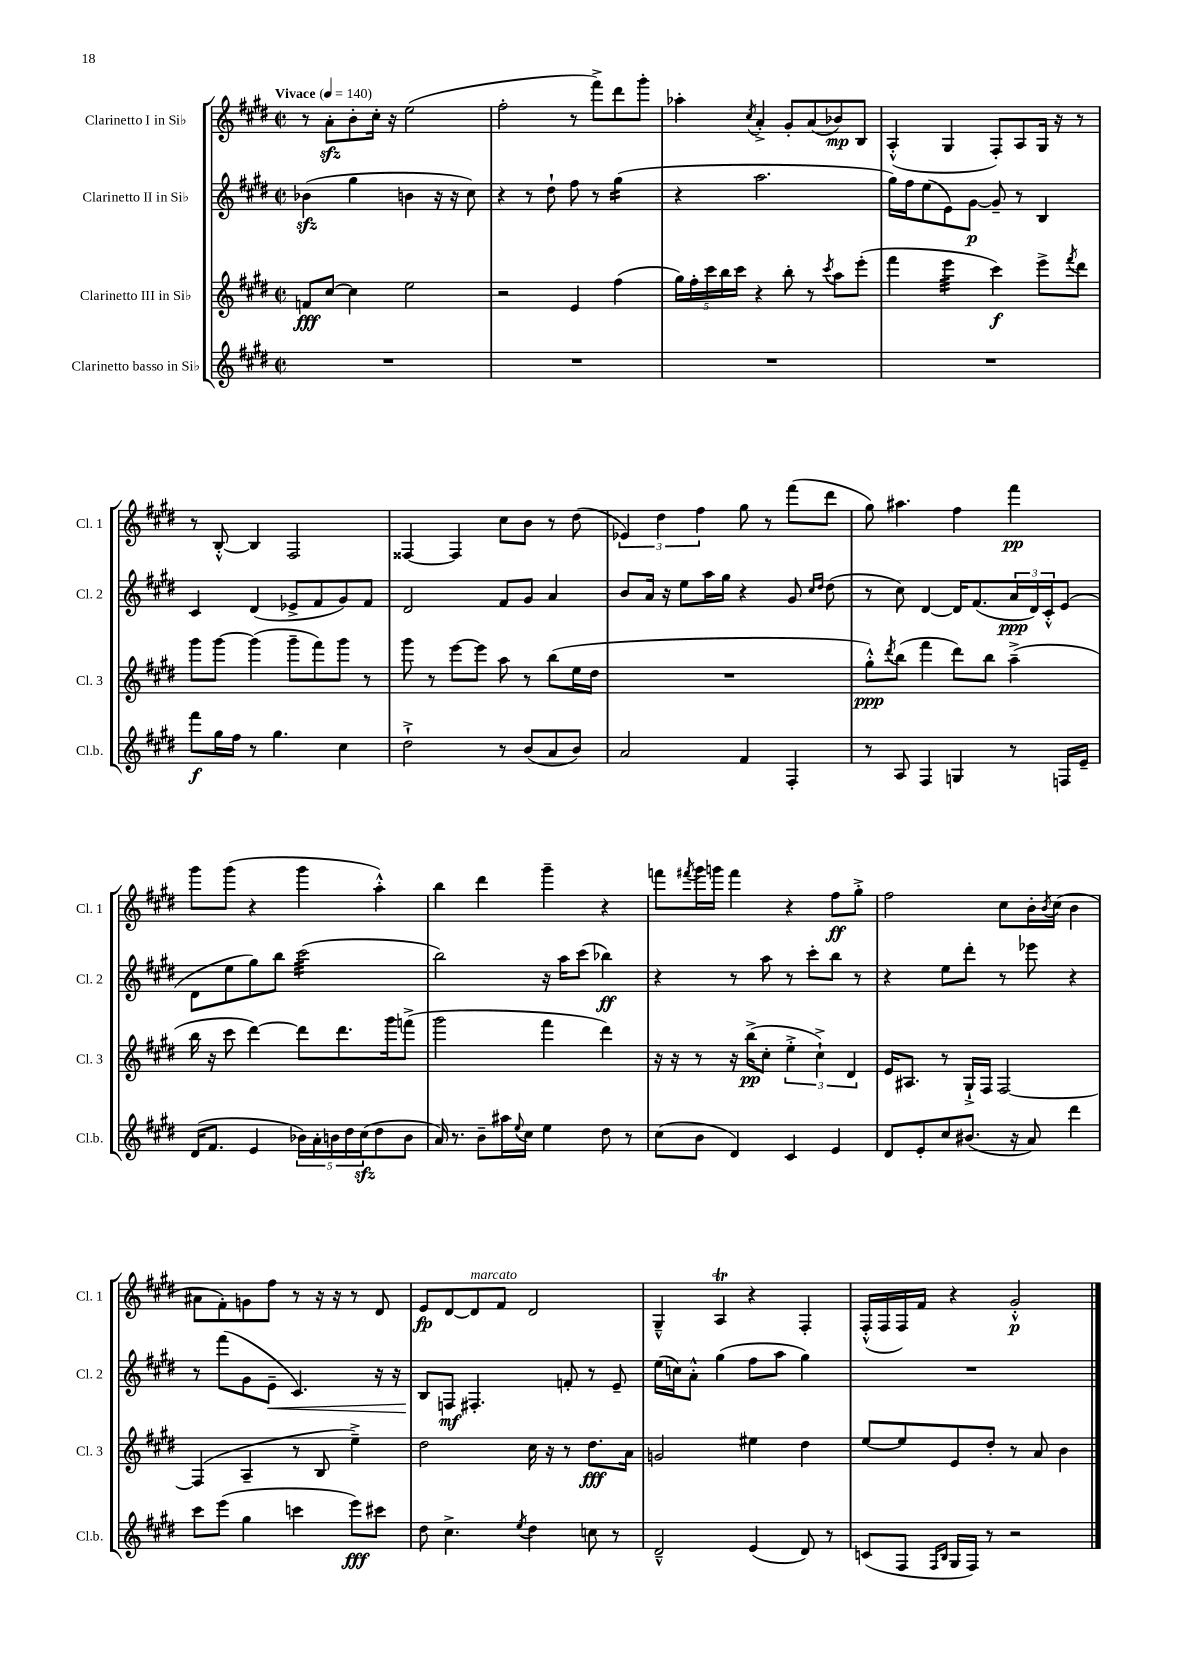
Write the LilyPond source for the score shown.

<<
\new StaffGroup <<
\new Staff = "s0" \with { instrumentName = "Clarinetto I in Sib" shortInstrumentName = "Cl. 1" } {
    \clef treble \key e \major \defaultTimeSignature \time 2/2 \tempo "Vivace" 4 = 140
    r8 a'8-.\sfz b'8-. cis''16-. r16 e''2( |
    fis''2-. r8 fis'''8->) dis'''8 gis'''8-. |
    aes''4-. \acciaccatura { cis''8 } a'4-.-> gis'8-. a'8( bes'8\mp) b8 |
    a4-.-^( gis4 fis8-.) a8 gis16 r16 r8 |
    r8 b8~-.-^ b4 fis2 |
    fisis4~ fisis4 cis''8 b'8 r8 dis''8( |
    \tuplet 3/2 { ees'4) dis''4 fis''4 } gis''8 r8 fis'''8( dis'''8 |
    gis''8) ais''4. fis''4 fis'''4\pp |
    gis'''8 gis'''8( r4 gis'''4 a''4-.-^) |
    b''4 dis'''4 gis'''4-- r4 |
    f'''8 \acciaccatura { fis'''8 } gis'''16 g'''16 fis'''4 r4 fis''8\ff gis''8-.-> |
    fis''2 cis''8 b'16-. \acciaccatura { b'8 } cis''16( b'4 |
    ais'8 fis'8-.) g'8 fis''8 r8 r16 r16 r8 dis'8 |
    e'8\fp dis'8~ dis'8^\markup { \italic "marcato" } fis'8 dis'2 |
    gis4---^ a4\trill r4 fis4-. |
    fis16-.-^( fis16 fis16) fis'16 r4 gis'2-.-^\p \bar "|." |
}
\new Staff = "s1" \with { instrumentName = "Clarinetto II in Sib" shortInstrumentName = "Cl. 2" } {
    \clef treble \key e \major \defaultTimeSignature \time 2/2
    bes'4\sfz( gis''4 b'4 r16 r16 cis''8) |
    r4 r8 dis''8-! fis''8 r8 gis''4:16( |
    r4 a''2. |
    gis''16) fis''16 e''8( e'8) gis'8~\p gis'8-- r8 b4 |
    cis'4 dis'4( ees'8-> fis'8 gis'8) fis'8 |
    dis'2 fis'8 gis'8 a'4 |
    b'8 a'16 r16 e''8 a''16 gis''16 r4 gis'8 \grace { cis''16 dis''16 } dis''8( |
    r8 cis''8) dis'4~ dis'16 fis'8.( \tuplet 3/2 { a'16\ppp dis'16) cis'16-.-^ } e'8( |
    dis'8 e''8 gis''8) b''8 cis'''2:32( |
    b''2) r16 a''16 cis'''8( bes''4\ff) |
    r4 r8 a''8 r8 cis'''8-. b''8 r8 |
    r4 e''8 dis'''8-. r8 ees'''8 r4 |
    r8 fis'''8( gis'8 e'8--\< cis'4.) r16 r16 |
    b8\! f8\mf fis4.-. f'8-. r8 e'8-- |
    e''16( c''16) a'8-.-^ gis''4( fis''8 a''8 gis''4) |
    R1 \bar "|." |
}
\new Staff = "s2" \with { instrumentName = "Clarinetto III in Sib" shortInstrumentName = "Cl. 3" } {
    \clef treble \key e \major \defaultTimeSignature \time 2/2
    f'8\fff cis''8~ cis''4 e''2 |
    r2 e'4 fis''4( |
    \tuplet 5/4 { gis''16) fis''16-. cis'''16 b''16 cis'''16 } r4 b''8-. r8 \acciaccatura { cis'''8 } a''8 e'''8-.( |
    fis'''4 e'''4:32 cis'''4\f) e'''8-> \acciaccatura { fis'''8 } dis'''8 |
    gis'''8 gis'''8~ gis'''4( gis'''8-- fis'''8) gis'''8 r8 |
    gis'''8 r8 e'''8~ e'''8 a''8 r8 b''8( e''16 dis''16 |
    R1 |
    gis''8-.-^\ppp) \acciaccatura { dis'''8 } b''8( fis'''4 dis'''8) b''8 a''4--->( |
    b''16 r16 cis'''8 dis'''4~) dis'''8 dis'''8. gis'''16 f'''8->( |
    gis'''2 fis'''4 dis'''4) |
    r16 r16 r8 r16 b''16->\pp( cis''8-. \tuplet 3/2 { e''4-.-> cis''4-!->) dis'4 } |
    e'16 ais8. r8 gis16-!-> fis16 fis2~ |
    fis4( a4-- r8 b8 e''4--->) |
    dis''2 cis''16 r16 r8 dis''8.\fff a'16 |
    g'2 eis''4 dis''4 |
    e''8~ e''8 e'8 dis''8-. r8 a'8 b'4 \bar "|." |
}
\new Staff = "s3" \with { instrumentName = "Clarinetto basso in Sib" shortInstrumentName = "Cl.b." } {
    \clef treble \key e \major \defaultTimeSignature \time 2/2
    R1 |
    R1 |
    R1 |
    R1 |
    fis'''8\f gis''16 fis''16 r8 gis''4. cis''4 |
    dis''2-!-> r8 b'8( a'8 b'8) |
    a'2 fis'4 fis4-. |
    r8 a8 fis4 g4 r8 f16 e'16-- |
    dis'16( fis'8. e'4 \tuplet 5/4 { bes'16) a'16-. b'16 dis''16 cis''16\sfz( } dis''8 b'8 |
    a'16) r8. b'8-- ais''16 \appoggiatura { e''8 } cis''16 e''4 dis''8 r8 |
    cis''8( b'8 dis'4) cis'4 e'4 |
    dis'8 e'8-. cis''8 bis'8.( r16 a'8) dis'''4 |
    cis'''8 e'''8( gis''4 c'''4 e'''8\fff) cis'''8 |
    dis''8 cis''4.-> \acciaccatura { e''8 } dis''4 c''8 r8 |
    dis'2---^ e'4( dis'8) r8 |
    c'8( fis8 \grace { fis16 b16 } gis16 fis16) r8 r2 \bar "|." |
}
>>
>>
\layout { \context { \Score \remove "Bar_number_engraver" } }
